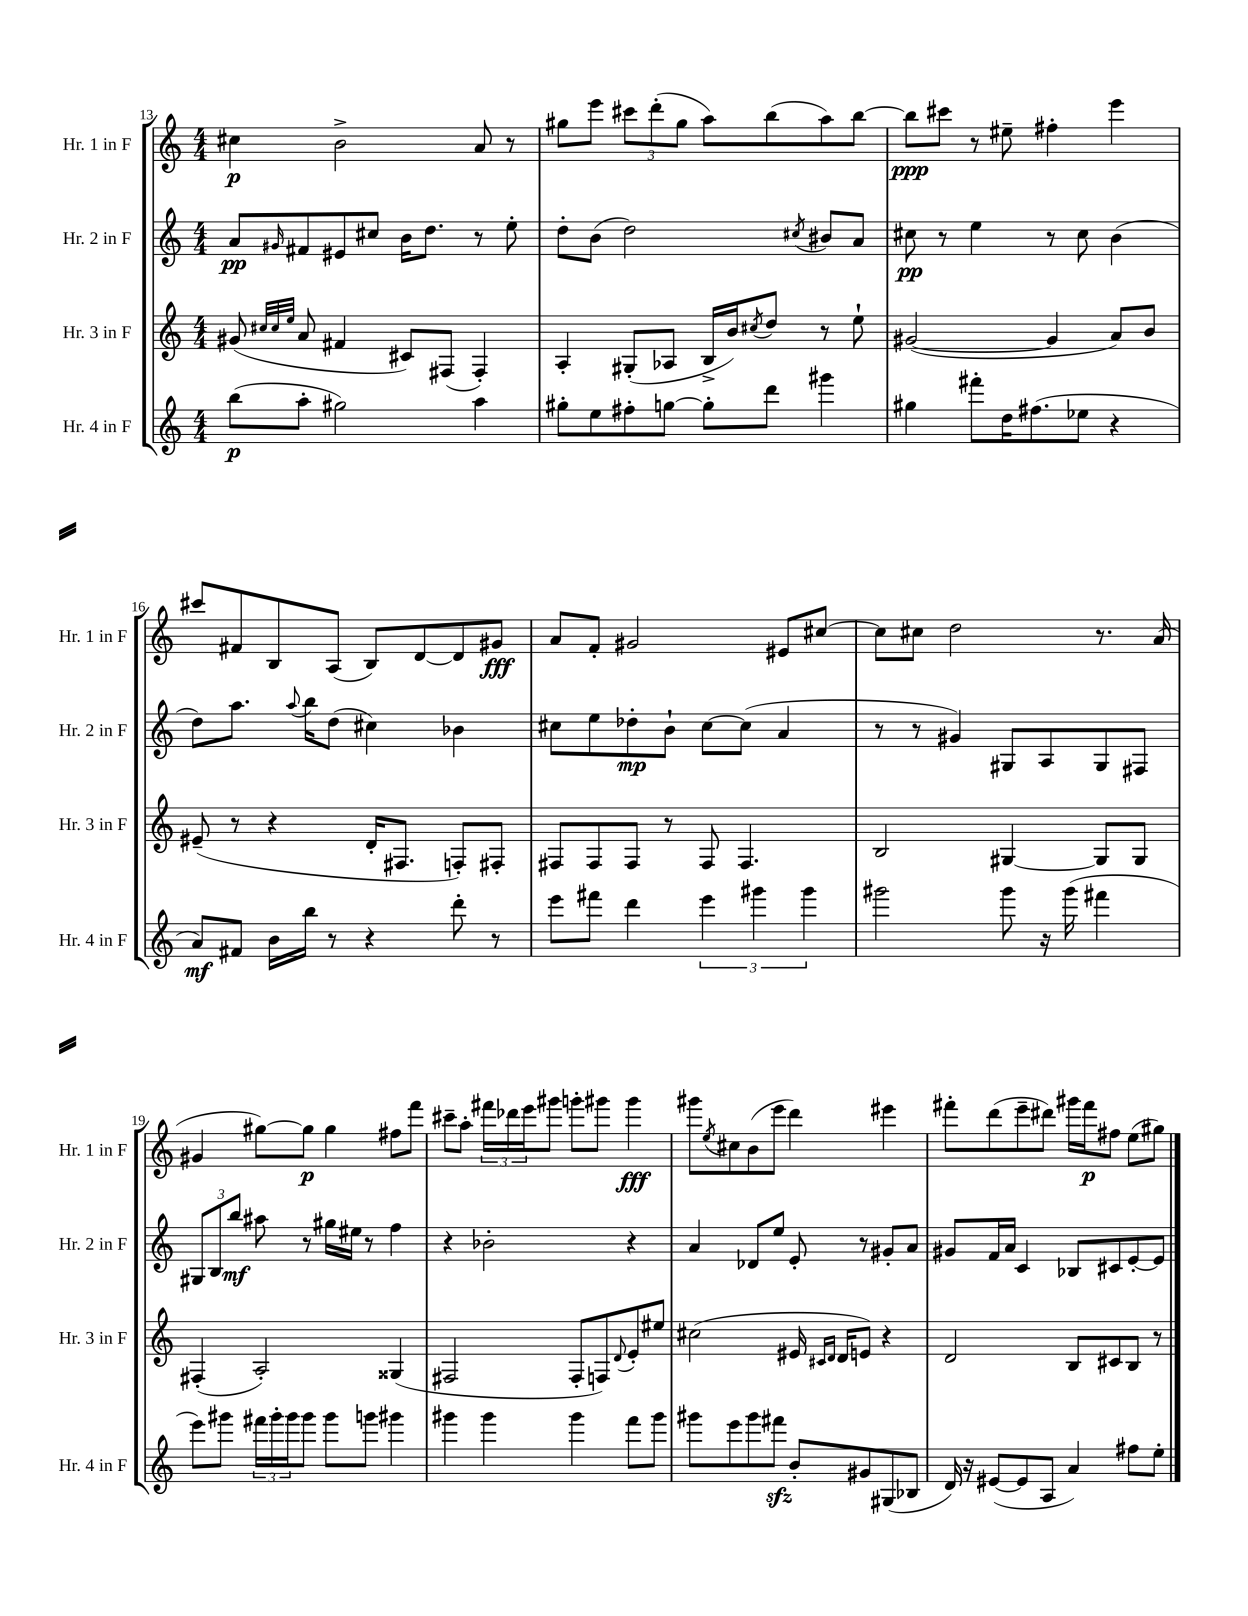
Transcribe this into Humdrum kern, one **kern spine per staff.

**kern	**dynam	**kern	**kern	**dynam	**kern	**dynam
*part4	*part4	*part3	*part2	*part2	*part1	*part1
*staff4	*staff4	*staff3	*staff2	*staff2	*staff1	*staff1
*I"Hr. 4 in F	*	*I"Hr. 3 in F	*I"Hr. 2 in F	*	*I"Hr. 1 in F	*
*I'Hr. 4 in F	*	*I'Hr. 3 in F	*I'Hr. 2 in F	*	*I'Hr. 1 in F	*
*clefG2	*	*clefG2	*clefG2	*	*clefG2	*
*k[]	*	*k[]	*k[]	*	*k[]	*
*M4/4	*	*M4/4	*M4/4	*	*M4/4	*
=13	=13	=13	=13	=13	=13	=13
(8bb\L	p	(8g#X/	8a/L	pp	4cc#X\	p
.	.	32qqcc#X/LLL	.	.	.	.
.	.	32qqcc#/	.	.	.	.
.	.	32qqee/JJJ	16qqg#X/	.	.	.
8aa'\J	.	8a/	8f#X/	.	.	.
2gg#X\)	.	4f#X/	8e#X/	.	2b^\	.
.	.	.	8cc#X/J	.	.	.
.	.	8c#X/L)	16b\KL	.	.	.
.	.	.	8.dd\J	.	.	.
.	.	(8F#X/J	.	.	.	.
4aa\	.	4F#'/)	8r	.	8a/	.
.	.	.	8ee'\	.	8r	.
=14	=14	=14	=14	=14	=14	=14
8gg#X'\L	.	4A'/	8dd'\L	.	8gg#X\L	.
8ee\	.	.	(8b\J	.	8eee\J	.
8ff#X'\	.	(8G#X'/L	2dd\)	.	12ccc#X\L	.
.	.	.	.	.	(12ddd'\	.
[8ggn\J	.	8A-X/J	.	.	.	.
.	.	.	.	.	12gg#\J	.
8gg'\L]	.	16B^/LL	.	.	8aa\L)	.
.	.	16b/J)	.	.	.	.
.	.	8qcc#X/	.	.	.	.
8ddd\J	.	8dd/J	.	.	(8bb\	.
.	.	.	8qcc#X/	.	.	.
4ggg#X\	.	8r	8b#X/L	.	8aa\)	.
.	.	8ee`\	8a/J	.	[8bb\J	.
=15	=15	=15	=15	=15	=15	=15
4gg#X\	.	([2g#X/	8cc#X\	pp	8bb\L]	ppp
.	.	.	8r	.	8ccc#X\J	.
8fff#X'\L	.	.	4ee\	.	8r	.
16dd\K	.	.	.	.	8ee#X~\	.
(8.ff#X\	.	.	.	.	.	.
.	.	4g#/]	8r	.	4ff#X'\	.
8ee-X\J	.	.	8cc#\	.	.	.
4r	.	8a/L)	(4b\	.	4eee\	.
.	.	8b/J	.	.	.	.
!!LO:LB:g=z
=16	=16	=16	=16	=16	=16	=16
8a/L)	mf	(8e#X~/	8dd\L)	.	8ccc#X/L	.
8f#X/J	.	8r	8.aa\J	.	8f#X/	.
16b\LL	.	4r	.	.	8B/	.
.	.	.	8qqaa/	.	.	.
16bb\JJ	.	.	16bb\KL	.	.	.
8r	.	.	(8dd\J	.	(8A/J	.
4r	.	16d'/KL	4cc#X\)	.	8B/L)	.
.	.	8.F#X/J	.	.	.	.
.	.	.	.	.	[8d/	.
8ddd'\	.	8Fn'/L)	4b-X\	.	8d/]	.
8r	.	8F#X'/J	.	.	8g#X/J	fff
=17	=17	=17	=17	=17	=17	=17
8eee\L	.	8F#X/L	8cc#X\L	.	8a/L	.
8fff#X\J	.	8F#/	8ee\	.	8f'/J	.
4ddd\	.	8F#/J	8dd-X'\	mp	2g#X/	.
.	.	8r	8b`\J	.	.	.
6eee\	.	8F#/	[8cc#\L	.	.	.
.	.	4.F#/	(8cc#\J]	.	.	.
6ggg#X\	.	.	.	.	.	.
.	.	.	4a/	.	8e#X/L	.
6ggg#\	.	.	.	.	.	.
.	.	.	.	.	[8cc#X/J	.
=18	=18	=18	=18	=18	=18	=18
2ggg#X\	.	2B/	8r	.	8cc#\L]	.
.	.	.	8r	.	8cc#X\J	.
.	.	.	4g#X/)	.	2dd\	.
8ggg#\	.	[4G#X/	8G#X/L	.	.	.
16r	.	.	8A/	.	.	.
(16ggg#\	.	.	.	.	.	.
4fff#X\	.	8G#/L]	8G#/	.	8.r	.
.	.	8G#/J	8F#X/J	.	.	.
.	.	.	.	.	(16a/	.
!!LO:LB:g=z
=19	=19	=19	=19	=19	=19	=19
8eee\L)	.	(4F#X'/	12G#X/L	.	4g#X/	.
.	.	.	12B/	.	.	.
8ggg#X\J	.	.	.	.	.	.
.	.	.	12bb/J	mf	.	.
24fff#X\LL	.	2A'/)	8aa#X\	.	[8gg#X\L)	.
24ggg#'\	.	.	.	.	.	.
24ggg#\J	.	.	.	.	.	.
8ggg#\J	.	.	8r	.	8gg#\J]	p
8ggg#\L	.	.	16gg#X\LL	.	4gg#\	.
.	.	.	16ee#X\JJ	.	.	.
8gggn\J	.	.	8r	.	.	.
4ggg#X\	.	(4G##X/	4ff\	.	8ff#X\L	.
.	.	.	.	.	8fff\J	.
=20	=20	=20	=20	=20	=20	=20
4ggg#X\	.	2F#X/	4r	.	8ccc#X~\L	.
.	.	.	.	.	8aa'\J	.
4ggg#\	.	.	2b-X'\	.	24fff#X\LL	.
.	.	.	.	.	24ddd-X\	.
.	.	.	.	.	24eee\J	.
.	.	.	.	.	8ggg#X\J	.
4ggg#\	.	8F#'/L	.	.	8gggn'\L	.
.	.	8Fn/)	.	.	8ggg#X\J	.
.	.	8qqd/	.	.	.	.
8fff\L	.	8e'/	4r	.	4ggg#\	fff
8ggg#\J	.	8ee#X/J	.	.	.	.
=21	=21	=21	=21	=21	=21	=21
8ggg#X\L	.	(2cc#X\	4a/	.	8ggg#X\L	.
.	.	.	.	.	8qee/	.
8eee\	.	.	.	.	8cc#X\	.
8ggg#\	.	.	8d-X/L	.	(8b\	.
8fff#Xzz\J	.	.	8ee/J	.	8eee\J	.
8b'/L	.	16e#X/	8e'/	.	4ddd\)	.
.	.	16qqc#X/LL	.	.	.	.
.	.	16qqd/JJ	.	.	.	.
.	.	16d/KL	.	.	.	.
8g#X/	.	8en/J)	8r	.	.	.
(8G#X/	.	4r	8g#X'/L	.	4eee#X\	.
8B-X/J	.	.	8a/J	.	.	.
=22	=22	=22	=22	=22	=22	=22
16d/)	.	2d/	8g#X/L	.	8fff#X'\L	.
16r	.	.	.	.	.	.
([8e#X/L	.	.	16f/L	.	(8ddd\	.
.	.	.	16a/JJ	.	.	.
8e#/]	.	.	4c/	.	8eee~\	.
8A/J	.	.	.	.	8ddd#X\J)	.
4a/)	.	8B/L	8B-X/L	.	16ggg#X\LL	.
.	.	.	.	.	16fff#\J	p
.	.	8c#X/	8c#X/	.	8ff#X\J	.
8ff#X\L	.	8B/J	[8e'/	.	(8ee\L	.
8ee'\J	.	8r	8e/J]	.	8gg#X\J)	.
==	==	==	==	==	==	==
*-	*-	*-	*-	*-	*-	*-
